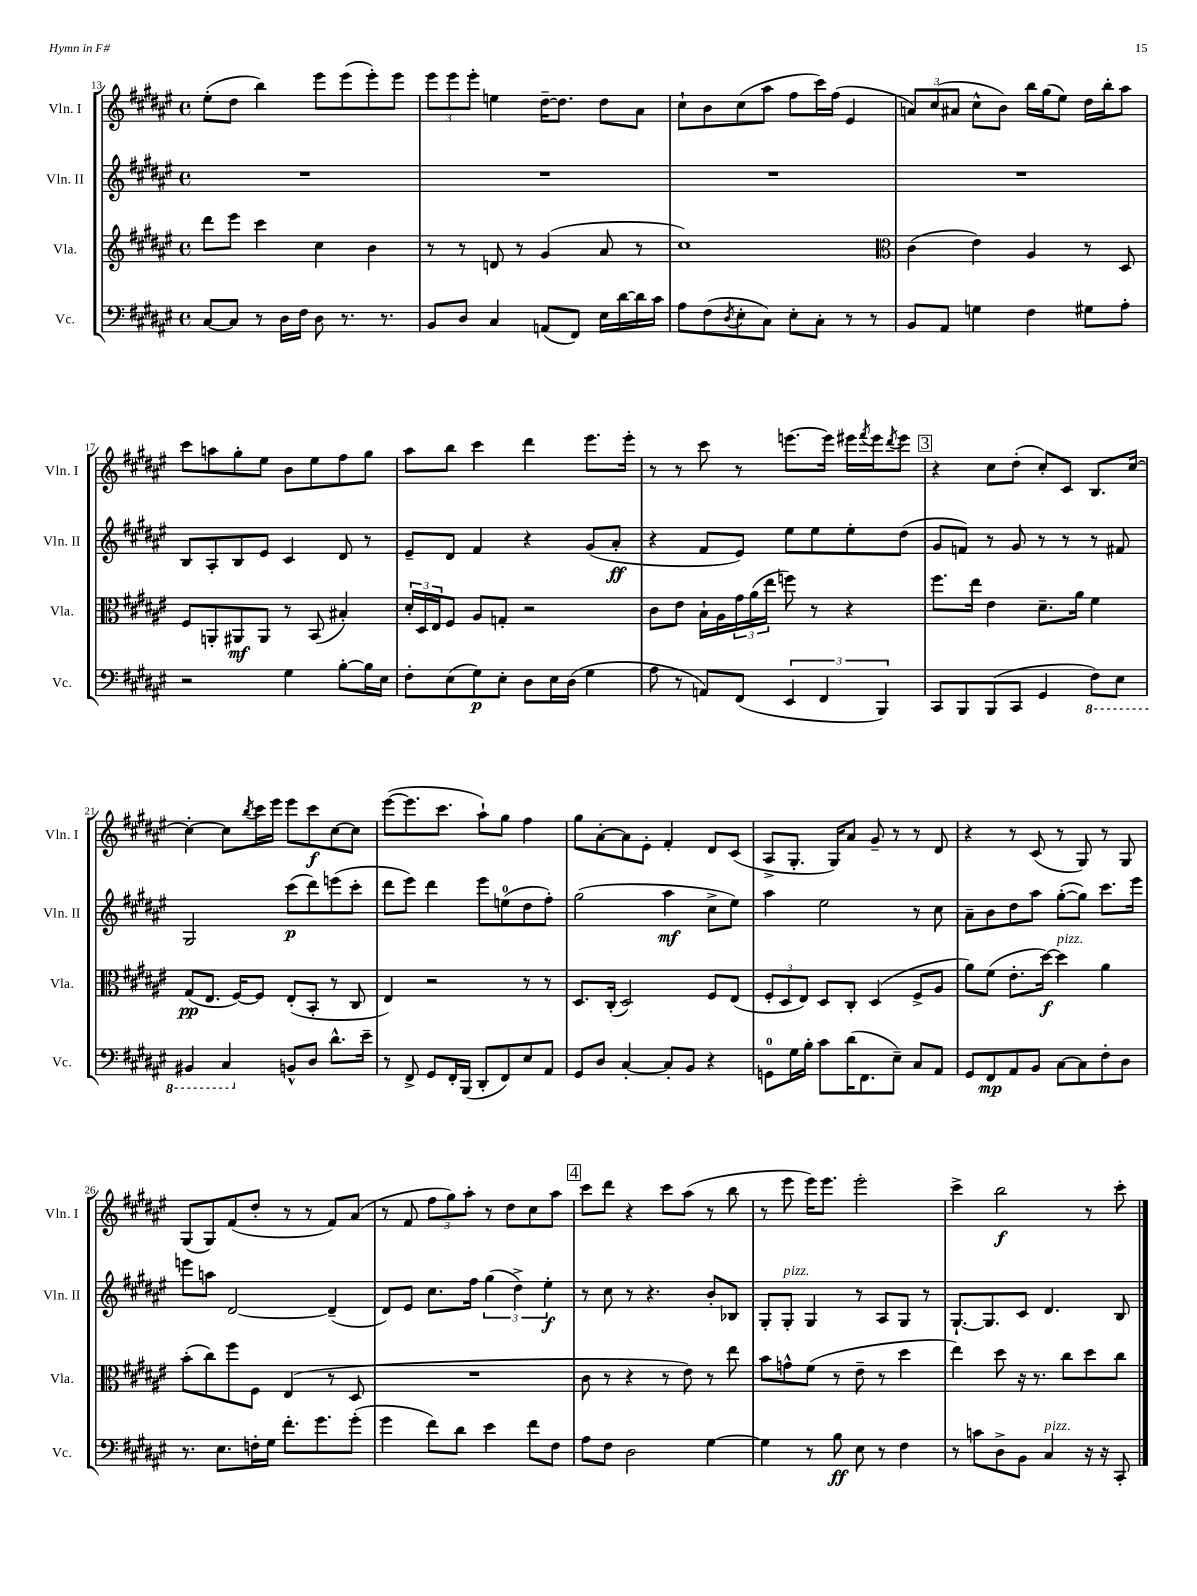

**kern	**kern	**kern	**kern
*staff4	*staff3	*staff2	*staff1
*clefF4	*clefG2	*clefG2	*clefG2
*k[f#c#g#d#a#e#]	*k[f#c#g#d#a#e#]	*k[f#c#g#d#a#e#]	*k[f#c#g#d#a#e#]
*M4/4	*M4/4	*M4/4	*M4/4
*met(c)	*met(c)	*met(c)	*met(c)
[8C#	8ddd#	1r	(8ee#'
8C#]	8eee#	.	8dd#
8r	4ccc#	.	4bb)
16D#	.	.	.
16F#	.	.	.
8D#	4cc#	.	8eee#
8.r	.	.	(8eee#
.	4b	.	8eee#')
8.r	.	.	.
.	.	.	8eee#
=	=	=	=
8BB	8r	1r	12eee#
.	.	.	12eee#
8D#	8r	.	.
.	.	.	12eee#'
4C#	8d	.	4ee
.	8r	.	.
(8AA	(4g#	.	[16dd#~
.	.	.	8.dd#]
8FF#)	.	.	.
16E#	8a#	.	8dd#
[16d#	.	.	.
16d#]	8r	.	8a#
16c#	.	.	.
=	=	=	=
8A#	1cc#)	1r	8cc#`
(8F#	.	.	8b
8qD#	.	.	.
8E#'	.	.	(8cc#
8C#)	.	.	8aa#
8E#'	.	.	8ff#
8C#'	.	.	16ccc#)
.	.	.	(16ff#
8r	.	.	4e#
8r	.	.	.
=	=	=	=
*	*clefC3	*	*
8BB	(4c#	1r	12a)
.	.	.	(12cc#
8AA#	.	.	.
.	.	.	12a#
4G	4e#)	.	8cc#^^
.	.	.	8b)
4F#	4A#	.	16bb
.	.	.	(16gg#
.	.	.	8ee#)
8G#	8r	.	16dd#
.	.	.	16bb'
8A#'	8D#	.	8aa#
=	=	=	=
2r	8F#	8B	8ccc#
.	8AA'	8A#'	8aa
.	8AA#	8B	8gg#'
.	8AA#	8e#	8ee#
4G#	8r	4c#	8b
.	(8BB	.	8ee#
[8B'	4B#')	8d#	8ff#
16B]	.	8r	8gg#
16E#	.	.	.
=	=	=	=
8F#'	24d#'	8e#~	8aa#
.	24D#	.	.
.	24E#	.	.
(8E#	8F#	8d#	8bb
8G#)	8A#	4f#	4ccc#
8E#'	8G'	.	.
8D#	2r	4r	4ddd#
16E#	.	.	.
(16D#	.	.	.
4G#	.	(8g#	8.eee#
.	.	8a#'	.
.	.	.	16eee#'
=	=	=	=
8A#	8c#	4r	8r
8r	8e#	.	8r
8AA)	16B`	8f#	8ccc#
.	16A#	.	.
(8FF#	24g#	8e#)	8r
.	(24a#	.	.
.	24ee#	.	.
6EE#	8ff)	8ee#	[8.eee
.	8r	8ee#	.
6FF#	.	.	.
.	.	.	16eee]
.	4r	8ee#'	16eee#
.	.	.	8qfff#
.	.	.	16eee#
6BBB)	.	.	.
.	.	.	8qddd#
.	.	(8dd#	8eee#
=	=	=	=
8CC#	8.ff#	8g#	4r
8BBB	.	8f)	.
.	16ee#	.	.
(8BBB	4e#	8r	8cc#
8CC#	.	8g#	(8dd#'
4GG#	8.d#~	8r	8cc#')
.	.	8r	8c#
.	16a#	.	.
8FF#)	4f#	8r	8.B
8EE#	.	8f#	.
.	.	.	[16cc#
=	=	=	=
4BBB#	(8G#	2G#	4cc#'_
.	8.E#	.	.
4CC#	.	.	8cc#]
.	[16F#)	.	.
.	.	.	8qbb
.	8F#]	.	16ccc#
.	.	.	16eee#
8BB^^	(8E#'	(8ccc#	8eee#
8D#	8BB'	8ddd#)	8ccc#
8.d#^^	8r	(8eee	[8cc#
.	8C#	8ccc#'	8cc#]
16e#~	.	.	.
=	=	=	=
8r	4E#)	8ddd#	([8eee#
8FF#^	.	8eee#)	8.eee#]
8GG#	2r	4ddd#	.
.	.	.	8.ccc#
16FF#'	.	.	.
(16BBB	.	.	.
8DD#'	.	8eee#	8aa#`)
8FF#)	.	(8ee	8gg#
8E#	8r	8dd#	4ff#
8AA#	8r	8ff#')	.
=	=	=	=
8GG#	8.D#	(2gg#	8gg#
8D#	.	.	[8a#'
.	(16C#'	.	.
[4C#'	2D#)	.	8a#]
.	.	.	8e#'
8C#']	.	4aa#	4f#'
8BB	.	.	.
4r	8F#	8cc#^	8d#
.	(8E#	8ee#)	(8c#
=	=	=	=
8GG	12F#'	4aa#	8A#^
.	12D#	.	.
16G#	.	.	8.G#'
.	12E#)	.	.
16B'	.	.	.
8c#	8D#	2ee#	.
.	.	.	16G#)
(16d#	8C#'	.	8a#
8.FF#	.	.	.
.	(4D#	.	8g#~
8E#~)	.	.	8r
8C#	8F#^	8r	8r
8AA#	8A#	8cc#	8d#
=	=	=	=
8GG#	8a#)	8a#~	4r
8FF#	(8f#	8b	.
8AA#	8.e#'	8dd#	8r
8BB	.	8aa#	(8c#
.	[16dd#)	.	.
[8C#	4dd#]	([8gg#'	8r
8C#]	.	8gg#])	8G#)
8F#'	4a#	8.ccc#	8r
8D#	.	.	8G#
.	.	16eee#	.
=	=	=	=
8.r	(8b'	8eee	(8G#
.	8cc#)	8aa	8G#)
8.E#	.	.	.
.	8ff#	[2d#	(8f#
16F'	8F#	.	8dd#'
16G#	.	.	.
8.f#'	(4E#	.	8r
.	.	.	8r
8.g#	.	.	.
.	8r	(4d#~]	8f#)
(8g#'	8D#	.	(8a#
=	=	=	=
4g#	1r	8d#)	8r
.	.	8e#	8f#
8f#)	.	8.cc#	12ff#
.	.	.	12gg#)
8d#	.	.	.
.	.	.	12aa#'
.	.	16ff#	.
4e#	.	(6gg#	8r
.	.	.	8dd#
.	.	6dd#^)	.
8f#	.	.	8cc#
.	.	6ee#'	.
8F#	.	.	8aa#
=	=	=	=
8A#	8c#	8r	8ccc#
8F#	8r	8cc#	8ddd#
2D#	4r	8r	4r
.	.	4.r	.
.	8r	.	8ccc#
.	8e#)	.	(8aa#
[4G#	8r	8b'	8r
.	8ee#	8B-	8bb
=	=	=	=
4G#]	8b	8G#'	8r
.	8g^^	8G#'	8eee#
8r	(8f#	4G#	16eee#)
.	.	.	8.eee#
8B	8r	.	.
8E#	8e#~	8r	2eee#'
8r	8r	8A#	.
4F#	4dd#	8G#	.
.	.	8r	.
=	=	=	=
8r	4ee#)	[8.G#`	4ccc#^
8c	.	.	.
.	.	8.G#]	.
8D#^	8dd#	.	2bb
8BB	16r	8c#	.
.	8.r	.	.
4C#	.	4.d#	.
.	8cc#	.	.
16r	8dd#	.	8r
16r	.	.	.
8CC#'	8cc#	8B	8ccc#'
==	==	==	==
*-	*-	*-	*-
